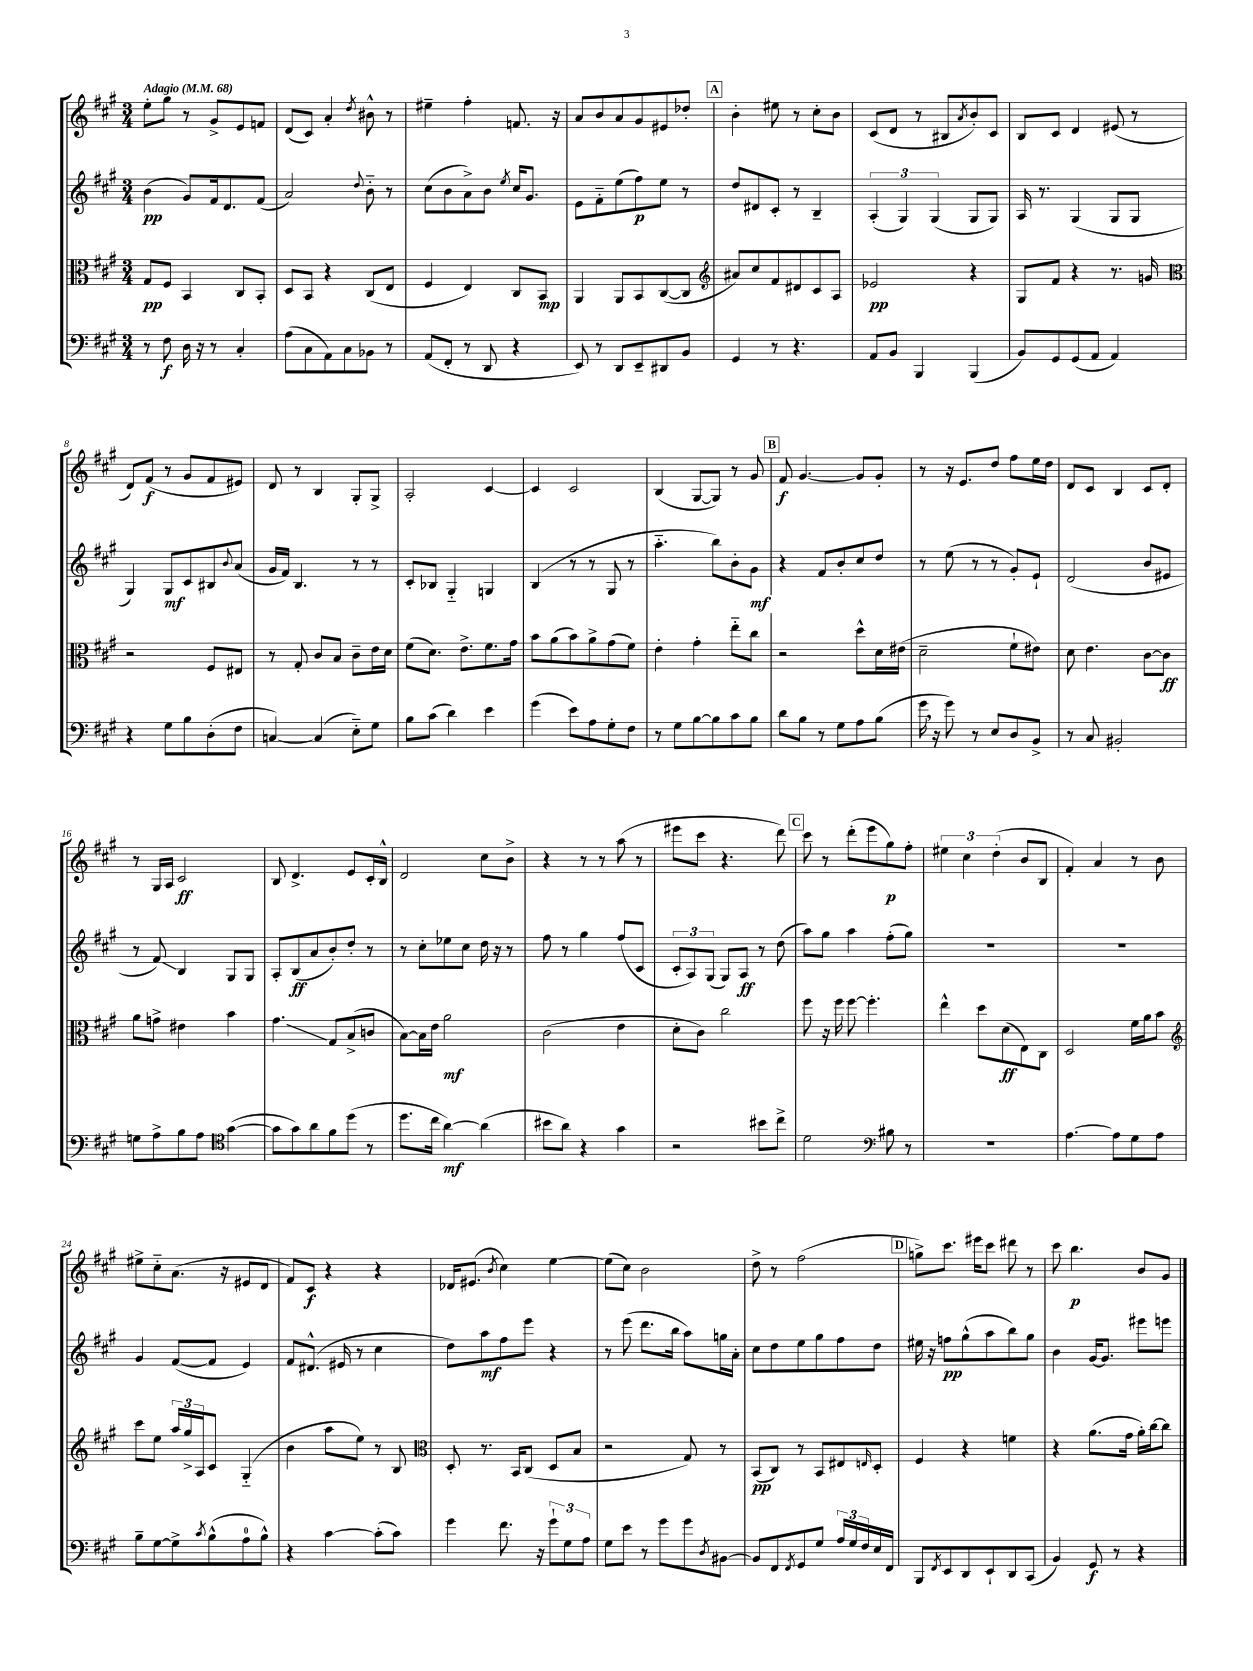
<<
\new StaffGroup <<
\new Staff = "s0" {
    \clef treble \key a \major \numericTimeSignature \time 3/4 \tempo "Adagio" 4 = 68
    e''8-. gis''8 r8 gis'8-> e'8 f'8 |
    d'8( cis'8) a'4-. \acciaccatura { d''8 } bis'8-^ r8 |
    eis''4-- fis''4-. f'8. r16 |
    a'8 b'8 a'8 gis'8 eis'8 des''8-. |
    \mark \markup { \box "A" } b'4-. eis''8 r8 cis''8-. b'8 |
    cis'8( d'8 r8 bis8 \acciaccatura { a'8 } b'8-.) cis'8 |
    b8 cis'8 d'4 eis'8( r8 |
    d'8) fis'8\f( r8 gis'8 fis'8 eis'8) |
    d'8 r8 b4 gis8-. gis8-> |
    a2-. cis'4~ |
    cis'4 cis'2 |
    b4( gis8~ gis8) r8 gis'8 |
    \mark \markup { \box "B" } fis'8\f gis'4.~ gis'8 gis'8-. |
    r8 r16 e'8. d''8 fis''8 e''16 d''16 |
    d'8 cis'8 b4 cis'8 d'8-. |
    r8 gis16 a16 cis'2\ff |
    b8 d'4.-> e'8 cis'16-. b16-^ |
    d'2 cis''8 b'8-> |
    r4 r8 r8 a''8( r8 |
    eis'''8 cis'''8 r4. d'''8) |
    \mark \markup { \box "C" } cis'''8 r8 d'''8-.( e'''8 gis''8\p) fis''8-. |
    \tuplet 3/2 { eis''4 cis''4 d''4-.( } b'8 b8 |
    fis'4-.) a'4 r8 b'8 |
    eis''8-> cis''8-_ a'8.( r16 eis'8 d'8 |
    fis'8) cis'8\f r4 r4 |
    des'16 eis'8.( \acciaccatura { b'8 } cis''4) e''4~ |
    e''8( cis''8) b'2 |
    d''8-> r8 fis''2( |
    \mark \markup { \box "D" } g''8->) cis'''8. eis'''16 cis'''8 dis'''8 r8 |
    cis'''8 b''4.\p b'8 gis'8 \bar "|." |
}
\new Staff = "s1" {
    \clef treble \key a \major \numericTimeSignature \time 3/4
    b'4\pp( gis'8) fis'16 d'8. fis'8( |
    a'2) \appoggiatura { d''8 } b'8-_ r8 |
    cis''8( b'8 a'8->) b'8 \acciaccatura { e''8 } cis''16 gis'8. |
    e'8 fis'8-_ e''8( fis''8\p) e''8 r8 |
    \mark \markup { \box "A" } d''8 dis'8 cis'8-. r8 b4-- |
    \tuplet 3/2 { a4-.( gis4) gis4( } gis8 gis8) |
    a16 r8. gis4( gis8 gis8 |
    gis4) gis8\mf cis'8 bis8 \appoggiatura { b'8 } a'8( |
    gis'16 fis'16) b4. r8 r8 |
    cis'8-. bes8 gis4-_ g4 |
    b4( r8 r8 gis8 r8 |
    a''4.-_ b''8) b'8-. gis'8\mf |
    \mark \markup { \box "B" } r4 fis'8 b'8-. cis''8 d''8 |
    r8 e''8( r8 r8 gis'8-.) e'8-! |
    d'2( b'8 eis'8 |
    r8 fis'8\glissando) b4 gis8 gis8 |
    a8-. b8\ff( a'8 b'8-.) d''8-. r8 |
    r8 cis''8-. ees''8 cis''8 d''16 r16 r8 |
    fis''8 r8 gis''4 fis''8( cis'8 |
    \tuplet 3/2 { cis'8-. a8) gis8( } gis8) a8\ff r8 d''8( |
    \mark \markup { \box "C" } a''8) gis''8 a''4 fis''8-.( gis''8) |
    R2. |
    R2. |
    gis'4 fis'8~( fis'8 e'4) |
    fis'8 dis'8.-^( eis'16 r8 cis''4 |
    d''8) a''8\mf fis''8 e'''8 r4 |
    r8 e'''8( d'''8. b''16 a''8) g''16 a'16-. |
    cis''8 d''8 e''8 gis''8 fis''8 d''8 |
    \mark \markup { \box "D" } eis''16 r16 f''8\pp gis''8-^( a''8 b''8) gis''8 |
    b'4 gis'16~ gis'8. eis'''8 e'''8 \bar "|." |
}
\new Staff = "s2" {
    \clef alto \key a \major \numericTimeSignature \time 3/4
    gis8\pp fis8 b,4 cis8 b,8-. |
    d8 b,8 r4 cis8( e8 |
    fis4 e4) cis8 b,8\mp |
    a,4 a,8 b,8 cis8~( cis8 |
    \mark \markup { \box "A" } \clef treble ais'8) cis''8 fis'8 dis'8 cis'8 a8 |
    ees'2\pp r4 |
    gis8 fis'8 r4 r8. g'16 |
    \clef alto r2 fis8 eis8 |
    r8 gis8-. cis'8 b8 cis'8-- e'16 d'16 |
    fis'8( d'8.) e'8.-> fis'8. gis'16 |
    b'8 a'8( b'8) a'8-> gis'8( fis'8) |
    e'4-. gis'4-. e''8-_ cis''8 |
    \mark \markup { \box "B" } r2 d''8-^ d'16 eis'16( |
    d'2-- fis'8-! eis'8) |
    d'8 e'4. cis'8~ cis'8\ff |
    a'8 g'8-> eis'4 b'4 |
    gis'4.\glissando gis8 b8->( c'8 |
    b8~) b16 e'16 a'2\mf |
    cis'2( e'4 |
    d'8-. cis'8) cis''2 |
    \mark \markup { \box "C" } fis''8 r16 fis''16 fis''8~ fis''4.-. |
    e''4-^ d''8 d'8\ff( e8) cis8 |
    d2 fis'16 a'16 b'8 |
    \clef treble cis'''8 e''8 \tuplet 3/2 { a''16 gis''16-> a16 } cis'8 gis4-_( |
    b'4 a''8 e''8) r8 b8 |
    \clef alto d8-. r8. b,16 cis8( d8 b8 |
    r2 gis8) r8 |
    b,8\pp( cis8) r8 b,8 eis8 \grace { e16 } d8-. |
    \mark \markup { \box "D" } fis4 r4 f'4 |
    r4 a'8.( gis'16 a'16-.) cis''16~ cis''8 \bar "|." |
}
\new Staff = "s3" {
    \clef bass \key a \major \numericTimeSignature \time 3/4
    r8 fis8\f d16 r16 r8 cis4-. |
    a8( cis8 a,8) cis8 bes,8 r8 |
    a,8( fis,8-. r8 d,8 r4 |
    e,8) r8 d,8 e,8-- dis,8 b,8 |
    \mark \markup { \box "A" } gis,4 r8 r4. |
    a,8 b,8 b,,4 b,,4( |
    b,8) gis,8 gis,8( a,8 a,4) |
    r4 gis8 b8 d8-.( fis8 |
    c4~) c4( e8-_) gis8 |
    b8 cis'8( d'4) e'4 |
    gis'4( e'8) a8 gis8-. fis8 |
    r8 gis8 b8~ b8 cis'8 b8 |
    \mark \markup { \box "B" } d'8 b8 r8 gis8 a8 b8( |
    gis'16 \breathe r16 gis'8) r8 e8 d8 b,8-> |
    r8 cis8 bis,2-. |
    g8 a8-> b8 a8 \clef tenor gis'4~( |
    gis'8 gis'8) a'8 fis'8 d''8( r8 |
    d''8. cis''16 a'4~\mf) a'4( |
    bis'8 a'8) r4 gis'4 |
    r2 bis'8 cis''8-> |
    \mark \markup { \box "C" } d'2 \clef bass bis8 r8 |
    R2. |
    a4.~ a8 gis8 a8 |
    b8-- gis8~ gis8-> \acciaccatura { cis'8 } b8-^( a8-0 b8-^) |
    r4 cis'4~ cis'8-.( cis'8) |
    gis'4 fis'8. r16 \tuplet 3/2 { gis'8-! gis8 a8 } |
    gis8 e'8 r8 gis'8 gis'8 \acciaccatura { d8 } bis,8~ |
    bis,8 fis,8 \acciaccatura { fis,8 } gis,8 gis8 \tuplet 3/2 { a16 gis16 fis16 } e16 fis,16 |
    \mark \markup { \box "D" } b,,8 \acciaccatura { fis,8 } e,8 d,8 e,8-! d,8 cis,8( |
    b,4) gis,8\f r8 r4 \bar "|." |
}
>>
>>
